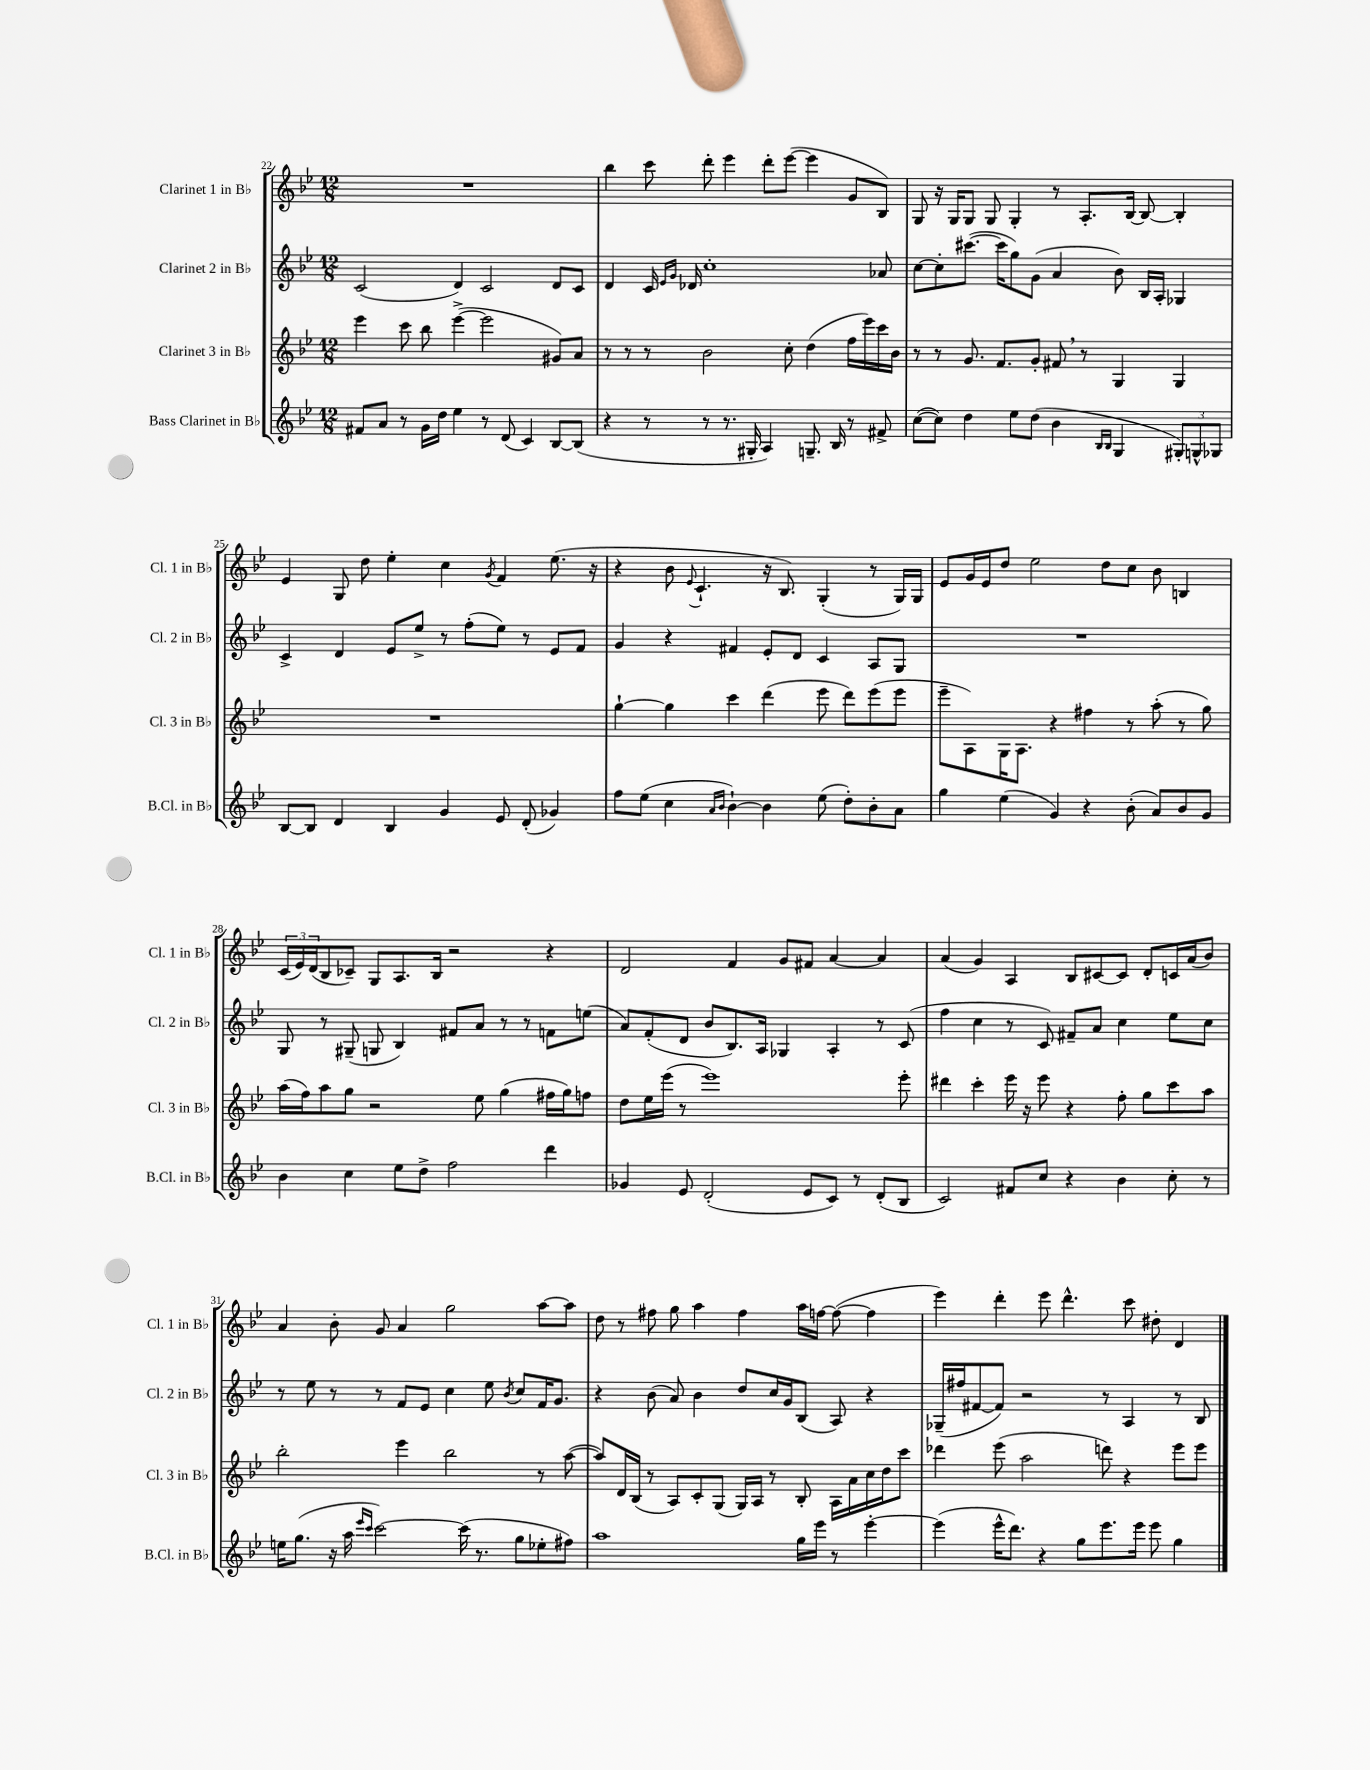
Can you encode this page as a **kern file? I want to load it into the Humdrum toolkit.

**kern	**kern	**kern	**kern
*staff4	*staff3	*staff2	*staff1
*clefG2	*clefG2	*clefG2	*clefG2
*k[b-e-]	*k[b-e-]	*k[b-e-]	*k[b-e-]
*M12/8	*M12/8	*M12/8	*M12/8
8f#	4eee-	(2c	1.r
8a	.	.	.
8r	8ccc	.	.
16g	8bb-	.	.
16dd	.	.	.
4ee-	([4eee-^	4d)	.
8r	2eee-]	2c	.
(8d	.	.	.
4c)	.	.	.
[8B-	8g#)	8d	.
(8B-]	8a	8c	.
=	=	=	=
4r	8r	4d	4bb-
.	8r	.	.
8r	8r	16c	8ccc
.	.	16qqe-	.
.	.	16qqg	.
.	.	16d-	.
8r	2b-	1cc'	8ddd'
8.r	.	.	4eee-
16G#'	.	.	.
4A)	.	.	8ddd'
.	8cc'	.	([8eee-
8.G~	(4dd	.	4eee-]
16B-	.	.	.
8r	16ff	.	8g
.	16eee-)	.	.
8f#^	16ccc	8a-	8B-)
.	16b-	.	.
=	=	=	=
([8cc	8r	[8cc	8G
8cc])	8r	8cc']	16r
.	.	.	16G
4dd	8.g	([8.ccc#	8G
.	.	.	8G
.	8.f	16ccc#]	.
8ee-	.	8gg)	4G'
(8dd	8g'	(8g	.
4b-	8f#	4a	8r
.	8r	.	8.A'
16qqB-	.	.	.
16qqB-	.	.	.
4G	4G	8b-)	.
.	.	.	[16B-
.	.	16B-	8B-_
.	.	16A'	.
12G#')	4G	4G-	4B-']
12G^^	.	.	.
12G-	.	.	.
=	=	=	=
[8B-	1.r	4c^	4e-
8B-]	.	.	.
4d	.	4d	8G
.	.	.	8dd
4B-	.	8e-	4ee-'
.	.	8ee-^	.
4g	.	8r	4cc
.	.	(8ff'	.
.	.	.	8qg
8e-	.	8ee-)	4f
(8d'	.	8r	.
4g-)	.	8e-	(8.ee-
.	.	8f	.
.	.	.	16r
=	=	=	=
8ff	[4gg`	4g	4r
(8ee-	.	.	.
4cc	4gg]	4r	8b-
.	.	.	8qqe-
.	.	.	4.c`
16qqa	.	.	.
16qqb-	.	.	.
[4b-`)	4ccc	4f#	.
4b-]	(4ddd	8e-'	16r
.	.	.	8.B-)
.	.	8d	.
(8ee-	8eee-	4c	(4G'
8dd')	8ddd)	.	.
8b-'	(8eee-	8A	8r
8a	8eee-	8G	16G)
.	.	.	16G
=	=	=	=
4gg	8eee-~	1.r	8e-
.	8A)	.	16g
.	.	.	16e-
(4ee-	16G	.	8dd
.	8.A	.	.
.	.	.	2ee-
4g)	4r	.	.
4r	4ff#	.	.
.	.	.	8dd
(8b-'	8r	.	8cc
8a)	(8aa'	.	8b-
8b-	8r	.	4B
8g	8gg)	.	.
=	=	=	=
4b-	(16aa	8G	(24c
.	.	.	24e-)
.	16ff)	.	.
.	.	.	(24d
.	8aa	8r	8B-
4cc	8gg	(8G#~	8c-~)
.	2r	8G	8G
8ee-	.	4B-)	8.A
8dd^	.	.	.
.	.	.	16B-
2ff	.	8f#	2r
.	8ee-	8a	.
.	(4gg	8r	.
.	.	8r	.
4ddd	16ff#	8f	4r
.	16gg)	.	.
.	8ff	(8ee	.
=	=	=	=
4g-	8dd	8a)	2d
.	16ee-	(8f'	.
.	(16eee-	.	.
8e-	8r	8d	.
(2d'	1eee-)	8b-	.
.	.	8.B-)	4f
.	.	16A	.
.	.	4G-	8g
8e-	.	.	8f#
8c)	.	4A'	[4a
8r	.	.	.
(8d'	.	8r	4a]
8B-	8eee-'	(8c	.
=	=	=	=
2c)	4ddd#	4ff	(4a
.	4ccc'	4cc	4g)
8f#	16eee-	8r	4A
.	16r	.	.
8cc	8eee-	8c)	.
4r	4r	8f#~	8B-
.	.	8a	[8c#
4b-	8ff'	4cc	8c#]
.	8gg	.	8d'
8cc'	8ccc	8ee-	16c
.	.	.	(16a
8r	8aa	8cc	8b-)
=	=	=	=
16ee	2bb-'	8r	4a
(8.gg	.	.	.
.	.	8ee-	.
16r	.	8r	8b-'
16aa	.	.	.
16qqeee-	.	.	.
16qqccc	.	.	.
[2ccc)	.	8r	8g
.	4eee-	8f	4a
.	.	8e-	.
.	2bb-	4cc	2gg
(16ccc]	.	.	.
8.r	.	.	.
.	.	8ee-	.
.	.	8qb-	.
8gg	.	8cc	.
8ee-'	8r	16f	[8aa
.	.	8.g	.
8ff#)	([8aa	.	8aa]
=	=	=	=
1aa	8aa])	4r	8dd
.	16d	.	8r
.	(16B-	.	.
.	8r	(8b-	8ff#
.	8A)	8a)	8gg
.	8c'	4b-	4aa
.	(8G	.	.
.	16G)	8dd	4ff#
.	16A	.	.
.	8r	16cc	.
.	.	16g	.
16gg	8B-'	(8B-	16aa
16eee-	.	.	[16ff
8r	16A	8A)	(8ff_
.	16a	.	.
[4eee-'	16cc	4r	4ff]
.	16dd	.	.
.	8ccc	.	.
=	=	=	=
(4eee-]	4ddd-	(16G-~	4eee-)
.	.	16ff#	.
.	.	[8f#	.
16eee-^^	(8eee-	8f#])	4ddd'
8.ddd)	.	.	.
.	2aa	2r	.
4r	.	.	8eee-
.	.	.	4.ddd^^
8gg	.	.	.
8.eee-	8ddd)	8r	.
.	4r	4A	8ccc
16eee-	.	.	.
8eee-	.	.	8dd#'
4gg	8eee-	8r	4d
.	8eee-	8B-	.
==	==	==	==
*-	*-	*-	*-
